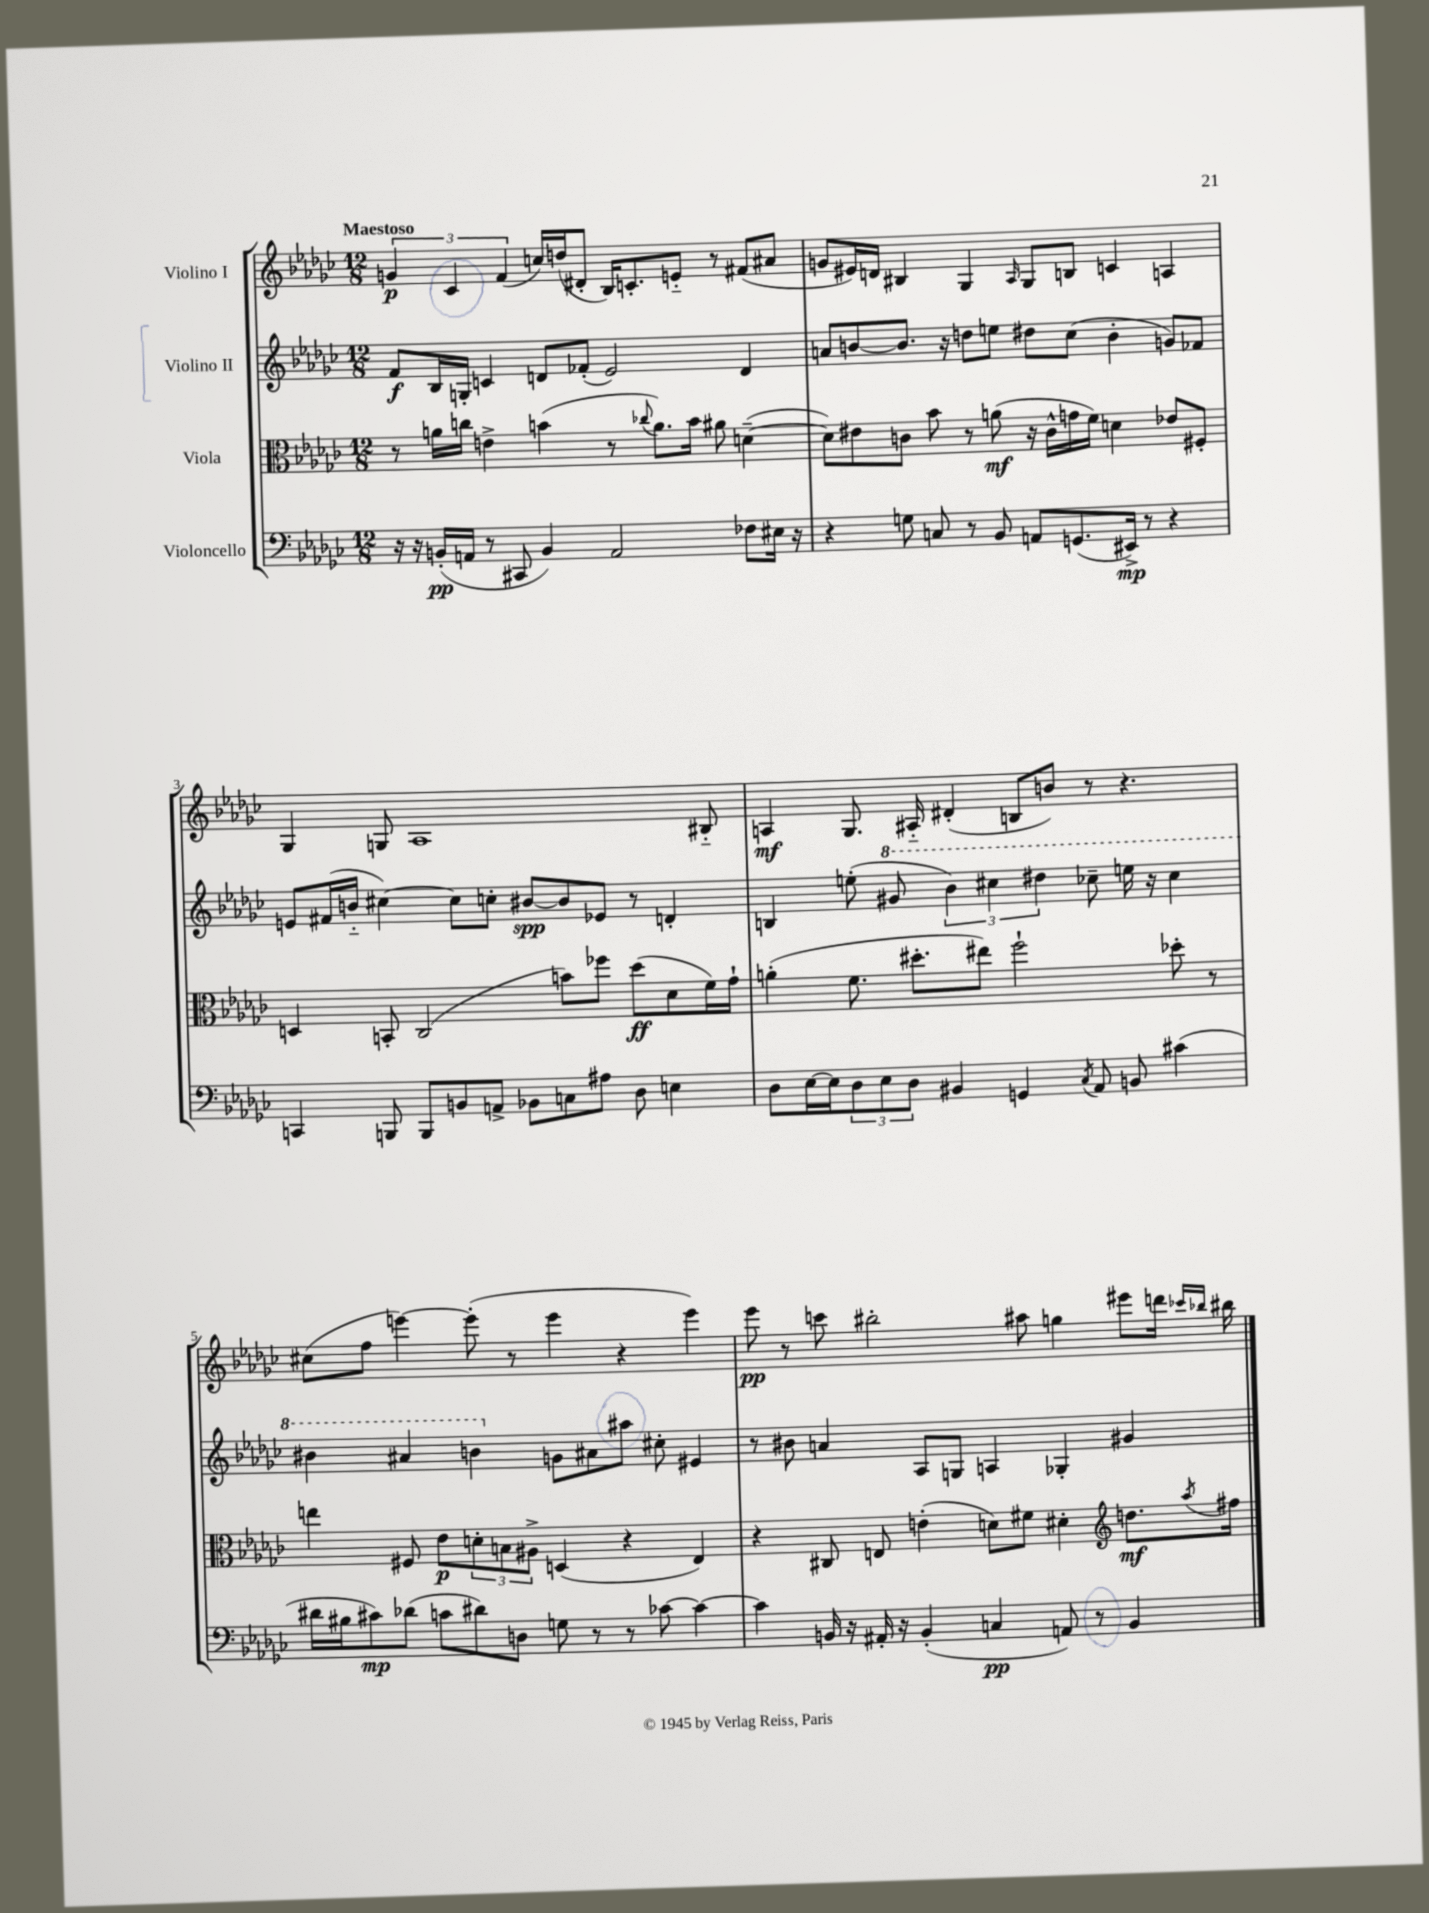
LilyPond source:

<<
\new StaffGroup <<
\new Staff = "s0" \with { instrumentName = "Violino I" } {
    \clef treble \key ges \major \numericTimeSignature \time 12/8 \tempo "Maestoso"
    \tuplet 3/2 { g'4\p ces'4 f'4( } c''16) d''16( dis'8-. bes16) c'8.-. e'8-_ r8 fis'8( ais'8 |
    g'8 eis'16) d'16 bis4 ges4 \grace { aes16 } ges8 b8 c'4 a4 |
    ges4 g8 aes1 bis8-_ |
    a4\mf ges8. ais16-_ dis'4-.( b8 b'8) r8 r4. |
    cis''8( f''8 e'''4~) e'''8-.( r8 e'''4 r4 e'''4) |
    ees'''8\pp r8 c'''8 bis''2-. ais''8 g''4 eis'''8 d'''16 \grace { ces'''16 bes''16 } bis''16 \bar "|." |
}
\new Staff = "s1" \with { instrumentName = "Violino II" } {
    \clef treble \key ges \major \numericTimeSignature \time 12/8
    f'8\f bes16 g16-. c'4 d'8 fes'8-.( ees'2) d'4 |
    a'8 b'8~ b'8. r16 d''8 e''8 dis''8 ces''8( b'4-. g'8) fes'8 |
    e'8 fis'16( b'16-_ cis''4~) cis''8 c''8-. bis'8~\spp bis'8 ees'8 r8 d'4-. |
    b4 e''8-.( \ottava #1 gis''8 \tuplet 3/2 { bes''4) cis'''4 dis'''4 } ces'''8-- e'''16 r16 ces'''4 |
    bis''4 ais''4 b''4 \ottava #0 g'8 ais'8 ais''!8 cis''8-. eis'4 |
    r8 bis'8 a'4 aes8 g8 a4 ges4-. gis'4 \bar "|." |
}
\new Staff = "s2" \with { instrumentName = "Viola" } {
    \clef alto \key ges \major \numericTimeSignature \time 12/8
    r8 a'16 c''16 e'4-> b'4( r8 \appoggiatura { ces''8 } a'8.) b'16 ais'8 d'4~--( |
    d'8) eis'8 c'8 bes'8 r8 a'8\mf( r16 c'16-^ g'16 f'16) d'4 ees'8 fis8-. |
    d4 b,8-. ces2( b'8) fes''8 des''8\ff( des'8 f'16) ges'16-! |
    a'4-.( f'8. dis''8.-. eis''8) f''2-! des''8-. r8 |
    e''4 fis8 ees'8\p \tuplet 3/2 { d'8-. b8 ais8-> } d4( r4 ees4) |
    r4 cis8 e8 e'4-.( d'8) fis'8 dis'4-. \clef treble d''8.\mf \acciaccatura { aes''8 } fis''16 \bar "|." |
}
\new Staff = "s3" \with { instrumentName = "Violoncello" } {
    \clef bass \key ges \major \numericTimeSignature \time 12/8
    r16 r16 b,16-.\pp( a,16 r8 cis,8 b,4) a,2 fes8 eis16 r16 |
    r4 g8 c8 r8 bes,8 a,8 g,8.( eis,16->\mp) r8 r4 |
    c,4 b,,8 b,,8 b,8 a,8-> bes,8 c8 ais8 des8 e4 |
    des8 ees16~ ees16 \tuplet 3/2 { des8 ees8 des8 } bis,4 g,4 \acciaccatura { ces8 } aes,8 b,8 cis'4( |
    dis'16 bis16 cis'8\mp) des'8( c'8 dis'8) d8 g8 r8 r8 ces'8~ ces'4~ |
    ces'4 b,16 r16 ais,16-. r16 b,4-.( c4\pp a,8) r8 b,4 \bar "|." |
}
>>
>>
